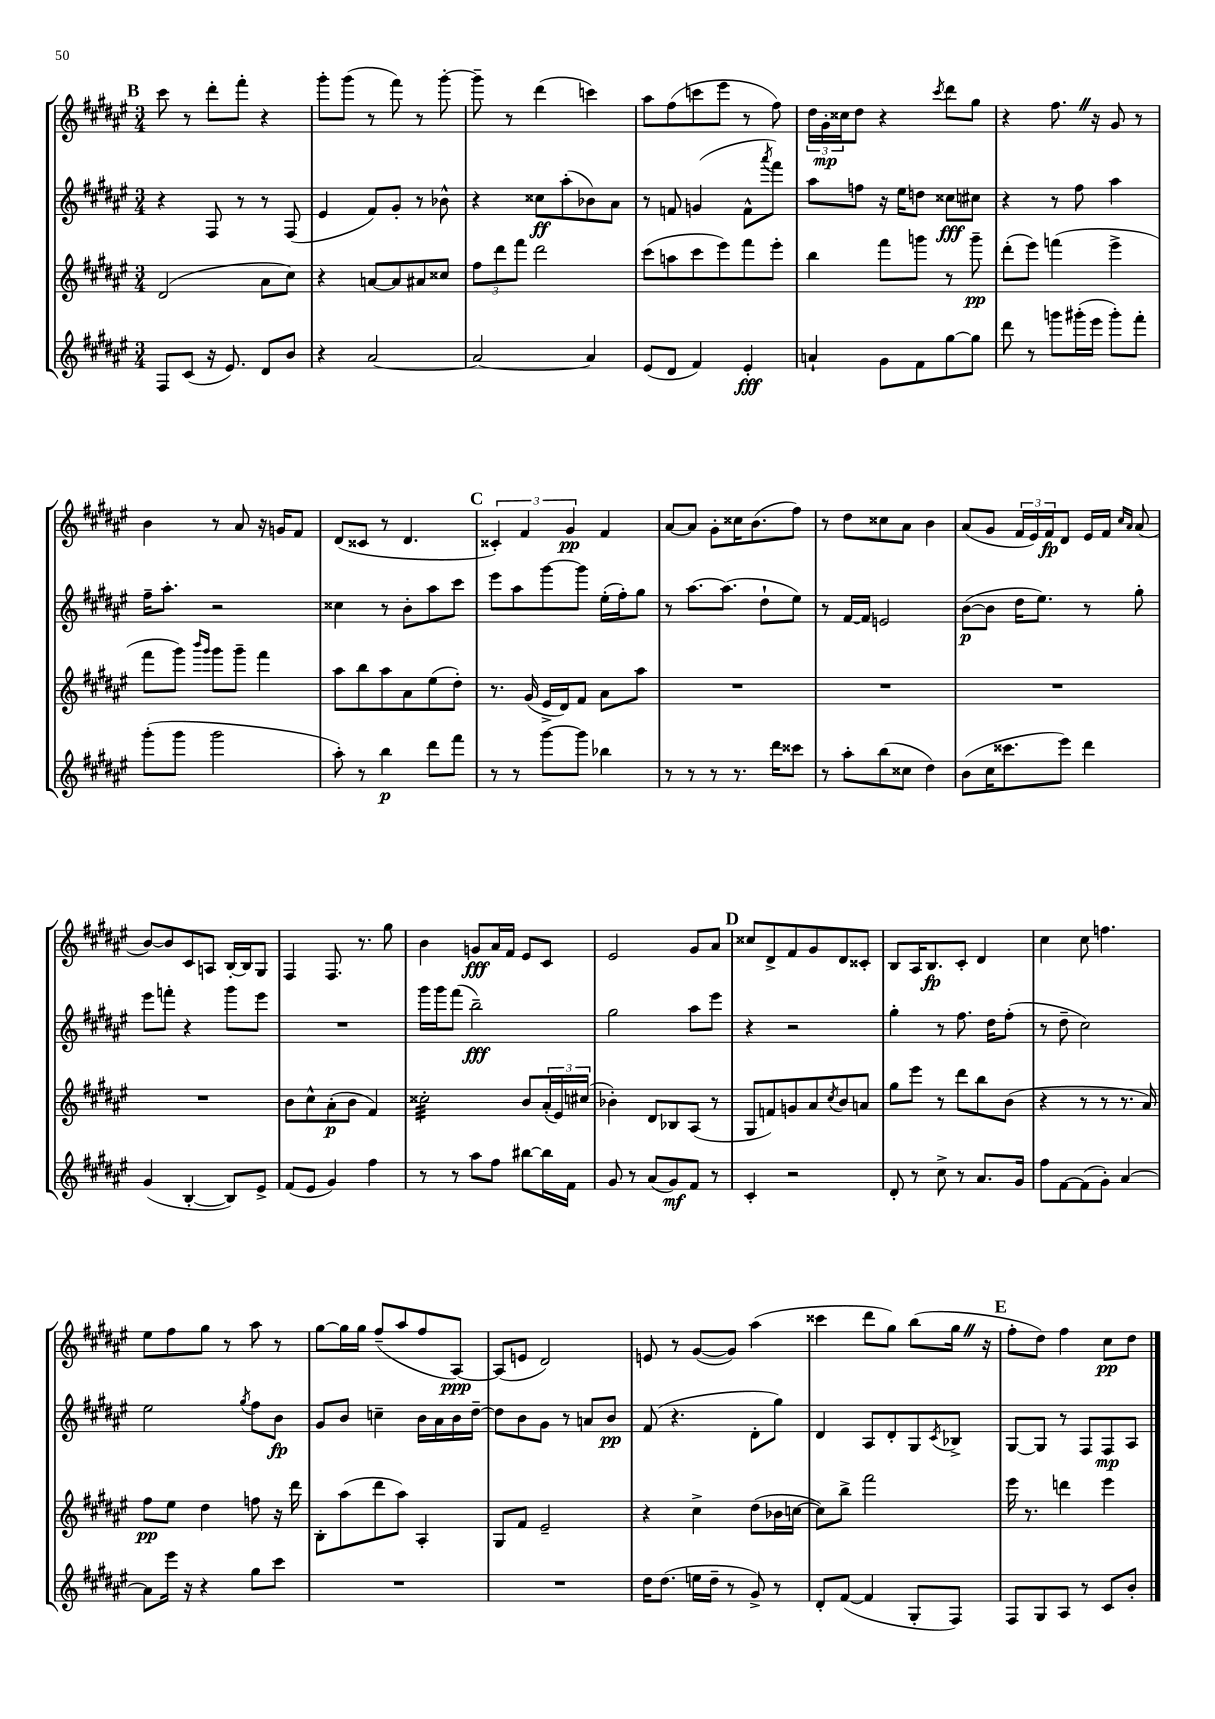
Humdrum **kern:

**kern	**kern	**kern	**kern
*staff4	*staff3	*staff2	*staff1
*clefG2	*clefG2	*clefG2	*clefG2
*k[f#c#g#d#a#e#]	*k[f#c#g#d#a#e#]	*k[f#c#g#d#a#e#]	*k[f#c#g#d#a#e#]
*M3/4	*M3/4	*M3/4	*M3/4
8F#	(2d#	4r	8ccc#
(8c#	.	.	8r
16r	.	8F#	8ddd#'
8.e#)	.	.	.
.	.	8r	8fff#'
8d#	8a#	8r	4r
8b	8cc#)	(8F#	.
=	=	=	=
4r	4r	4e#	8ggg#'
.	.	.	(8ggg#
[2a#	[8a	8f#)	8r
.	8a]	8g#'	8fff#)
.	8a#	8r	8r
.	8cc##	8b-^^	[8ggg#'
=	=	=	=
2a#_	12ff#	4r	8ggg#~]
.	12ddd#	.	.
.	.	.	8r
.	12fff#	.	.
.	2ddd#	8cc##	(4ddd#
.	.	(8aa#'	.
4a#]	.	8b-)	4ccc)
.	.	8a#	.
=	=	=	=
(8e#	(8ccc#	8r	8aa#
8d#	8aa	8f	(8ff#
4f#)	8ccc#	(4g	8ccc
.	8eee#)	.	8eee#
4e#'	8fff#	8f^^	8r
.	.	8qaaa#	.
.	8eee#'	8fff#)	8ff#)
=	=	=	=
4a`	4bb	8aa#	24dd#
.	.	.	24g#'
.	.	.	24cc##
.	.	8ff	8dd#
8g#	8fff#	16r	4r
.	.	16ee#	.
8f#	8ggg	8dd	.
.	.	.	8qccc#
[8gg#	8r	8cc##	8ddd#
8gg#]	8ggg~	8cc#	8gg#
=	=	=	=
8ddd#	(8ddd#'	4r	4r
8r	8eee#)	.	.
8ggg	(4fff	8r	8.ff#
(16ggg#'	.	8ff#	.
16eee#	.	.	16r
8ggg#')	4eee#^	4aa#	8g#
8fff#'	.	.	8r
=	=	=	=
(8ggg#'	8fff#	16ff#~	4b
.	.	8.aa#'	.
8ggg#	8ggg#)	.	.
.	16qqbbb	.	.
.	16qqggg#	.	.
2ggg#	8ggg#	2r	8r
.	8ggg#~	.	8a#
.	4fff#	.	16r
.	.	.	16g
.	.	.	8f#
=	=	=	=
8aa#')	8aa#	4cc##	(8d#
8r	8bb	.	8c##
4bb	8aa#	8r	8r
.	8a#	8b'	4.d#
8ddd#	(8ee#	8aa#	.
8fff#	8dd#')	8ccc#	.
=	=	=	=
8r	8.r	8eee#	6c##')
8r	.	8aa#	.
.	.	.	6f#
.	(16g#	.	.
[8ggg#	16e#^	[8ggg#	.
.	16d#)	.	.
.	.	.	6g#
8ggg#]	8f#	8ggg#]	.
4bb-	8a#	(16ee#'	4f#
.	.	16ff#')	.
.	8aa#	8gg#	.
=	=	=	=
8r	2.r	8r	[8a#
8r	.	[8.aa#	8a#]
8r	.	.	8g#'
.	.	(8.aa#]	.
8.r	.	.	16cc##
.	.	.	(8.b
.	.	8dd#`	.
16ddd#	.	.	.
8ccc##	.	8ee#)	8ff#)
=	=	=	=
8r	2.r	8r	8r
8aa#'	.	[16f#	8dd#
.	.	16f#]	.
(8bb	.	2e	8cc##
8cc##	.	.	8a#
4dd#)	.	.	4b
=	=	=	=
(8b	2.r	([8b	(8a#
16cc#	.	8b]	8g#
8.ccc##	.	.	.
.	.	16dd#	24f#
.	.	.	24e#)
.	.	8.ee#)	.
.	.	.	24f#
8eee#)	.	.	8d#
4ddd#	.	8r	16e#
.	.	.	16f#
.	.	.	16qqcc#
.	.	.	16qqa#
.	.	8gg#'	(8a#
=	=	=	=
(4g#	2.r	8eee#	[8b)
.	.	8fff'	8b]
[4B'	.	4r	8c#
.	.	.	8A
8B])	.	8ggg#	[16B'
.	.	.	16B]
8e#^	.	8eee#	8G#
=	=	=	=
(8f#	8b	2.r	4F#
8e#	8cc#^^	.	.
4g#)	(8a#'	.	8.F#
.	8b	.	.
.	.	.	8.r
4ff#	4f#)	.	.
.	.	.	8gg#
=	=	=	=
8r	2cc##'	16ggg#	4b
.	.	16ggg#	.
8r	.	(8fff#	.
8aa#	.	2bb~)	8g
8ff#	.	.	16a#
.	.	.	16f#
[8bb#	8b	.	8e#
16bb#]	(24a#'	.	8c#
.	24e#)	.	.
16f#	.	.	.
.	(24cc#	.	.
=	=	=	=
8g#	4b-')	2gg#	2e#
8r	.	.	.
(8a#	8d#	.	.
8g#)	8B-	.	.
8f#	(8A#	8aa#	8g#
8r	8r	8eee#	8a#
=	=	=	=
4c#'	8G#	4r	8cc##
.	8f)	.	8d#^
2r	8g	2r	8f#
.	8a#	.	8g#
.	8qcc#	.	.
.	8b	.	8d#
.	8a	.	8c##'
=	=	=	=
8d#'	8gg#	4gg#'	8B
8r	8eee#	.	16A#
.	.	.	8.B
8cc#^	8r	8r	.
8r	8ddd#	8.ff#	8c#'
8.a#	8bb	.	4d#
.	.	16dd#	.
.	(8b	(8ff#'	.
16g#	.	.	.
=	=	=	=
8ff#	4r	8r	4cc#
[8f#	.	8dd#~	.
(8f#]	8r	2cc#)	8cc#
8g#')	8r	.	4.ff
[4a#	8.r	.	.
.	16a#)	.	.
=	=	=	=
8a#]	8ff#	2ee#	8ee#
16eee#	8ee#	.	8ff#
16r	.	.	.
4r	4dd#	.	8gg#
.	.	.	8r
.	.	8qgg#	.
8gg#	8ff	8ff#	8aa#
8ccc#	16r	8b	8r
.	16ddd#	.	.
=	=	=	=
2.r	8B'	8g#	[8gg#
.	(8aa#	8b	16gg#]
.	.	.	16gg#
.	8ddd#	4cc~	(8ff#~
.	8aa#)	.	8aa#
.	4A#'	16b	8ff#
.	.	16a#	.
.	.	16b	[8A#)
.	.	[16dd#~	.
=	=	=	=
2.r	8G#	8dd#]	(8A#]
.	8f#	8b	8e
.	2e#~	8g#	2d#)
.	.	8r	.
.	.	8a	.
.	.	8b	.
=	=	=	=
16dd#	4r	(8f#	8e
(8.dd#	.	.	.
.	.	4.r	8r
16ee	4cc#^	.	([8g#
16dd#~	.	.	.
8r	.	.	8g#])
8g#^)	(8dd#	8d#'	(4aa#
8r	16b-	8gg#)	.
.	[16cc	.	.
=	=	=	=
8d#'	8cc])	4d#	4ccc##
([8f#	8bb^	.	.
4f#]	2fff#	8A#	8ddd#
.	.	8d#'	8gg#)
8G#'	.	8G#	(8bb
.	.	8qc#	.
8F#)	.	8B-^	16gg#
.	.	.	16r
=	=	=	=
8F#	16eee#	[8G#	8ff#'
.	8.r	.	.
8G#	.	8G#]	8dd#)
8A#	4ddd	8r	4ff#
8r	.	8F#	.
8c#	4eee#	8F#	8cc#
8b'	.	8A#	8dd#
==	==	==	==
*-	*-	*-	*-
